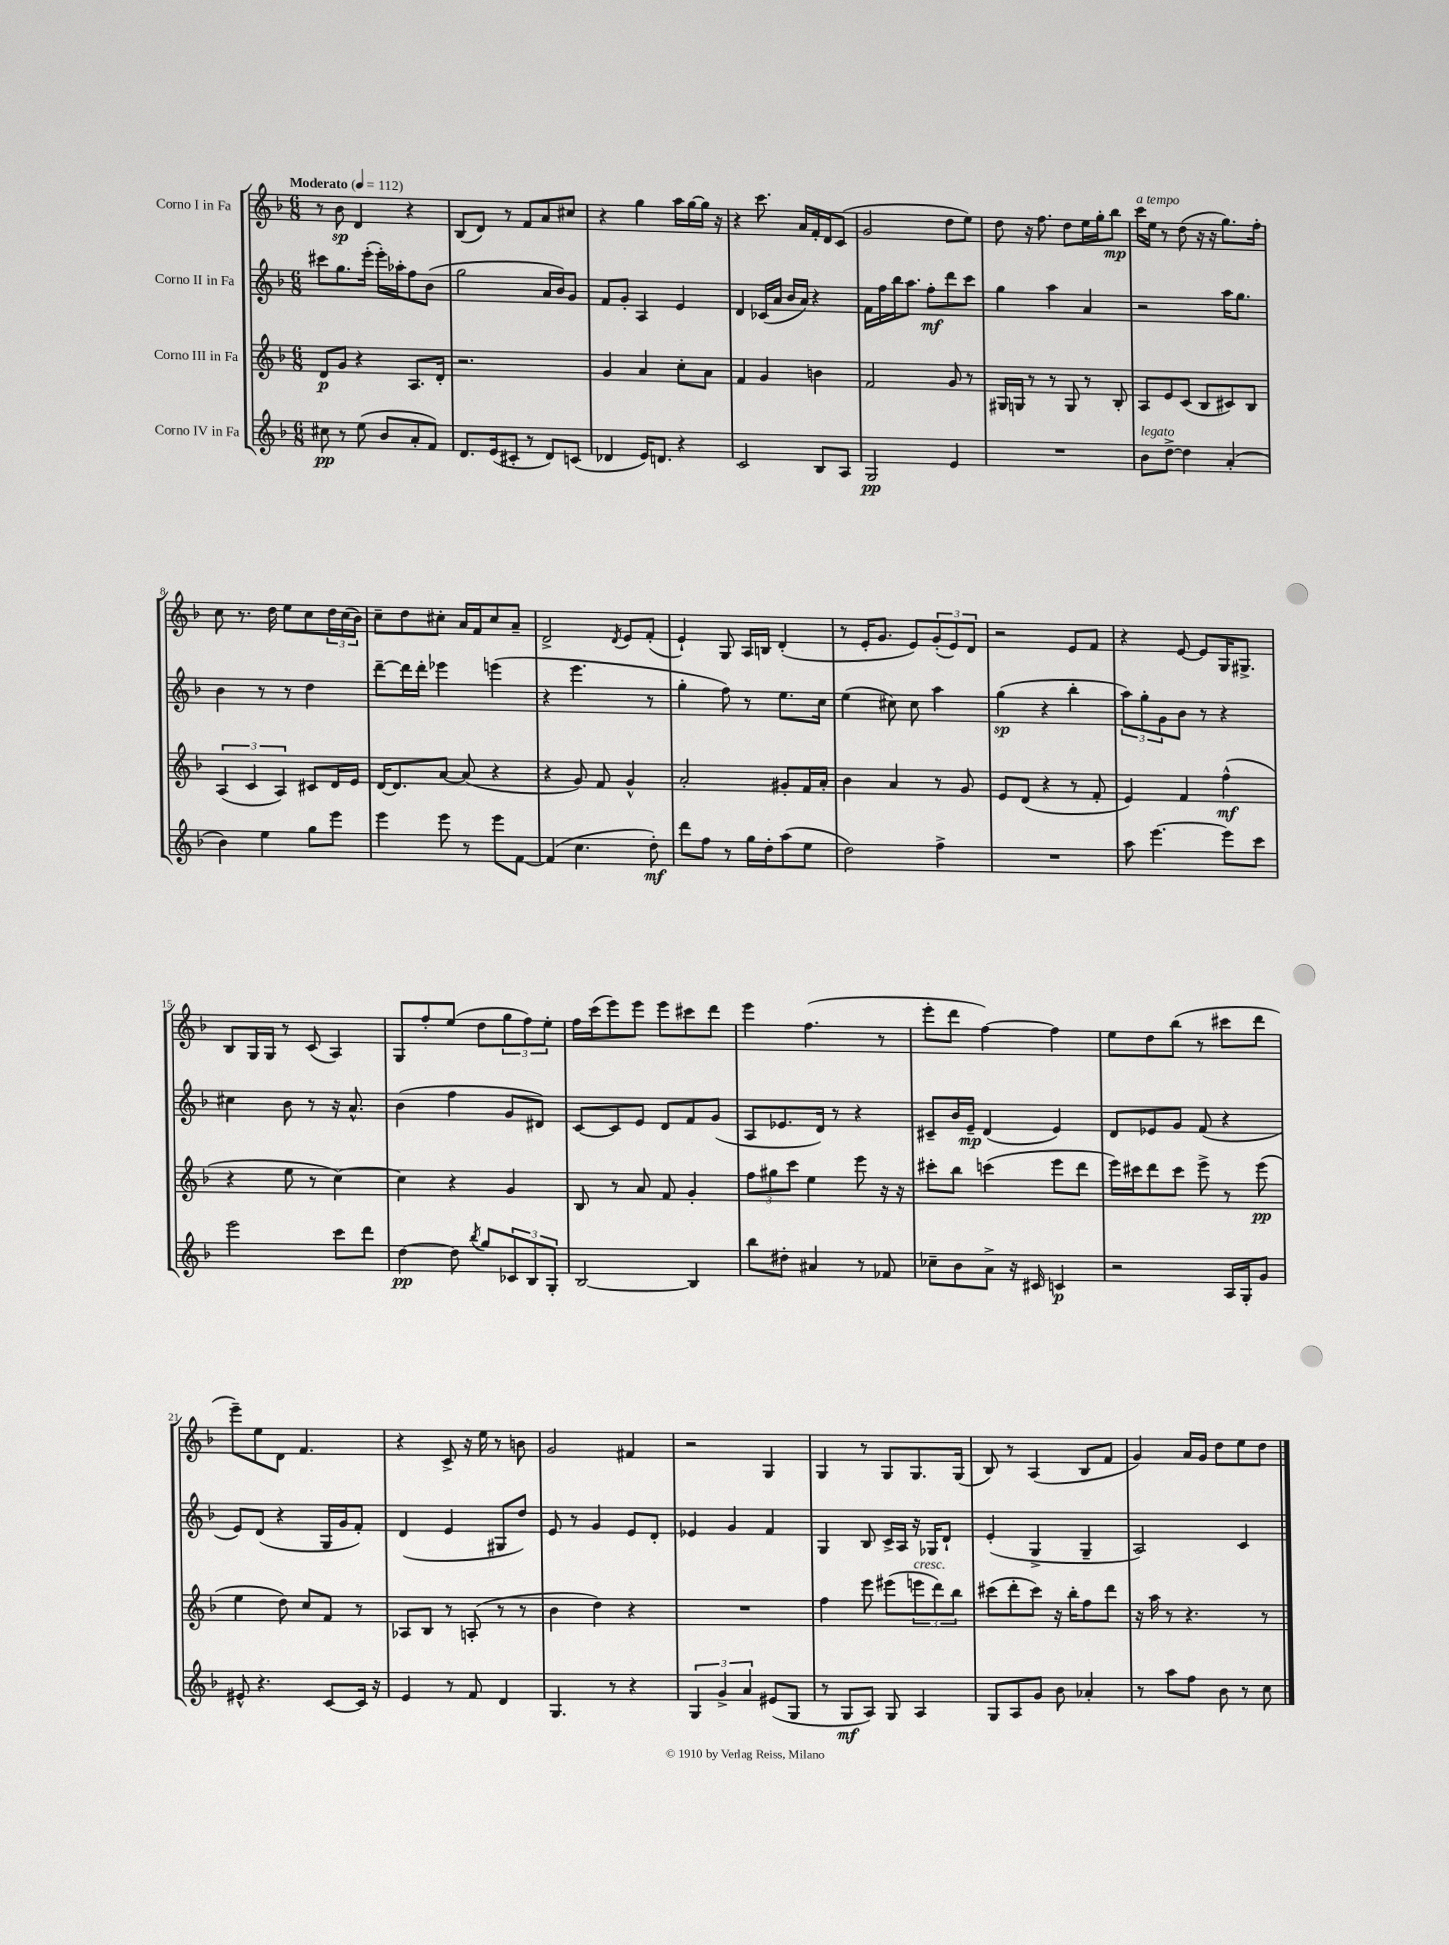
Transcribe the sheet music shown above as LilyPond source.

<<
\new StaffGroup <<
\new Staff = "s0" \with { instrumentName = "Corno I in Fa" } {
    \clef treble \key f \major \numericTimeSignature \time 6/8 \tempo "Moderato" 4 = 112
    r8 bes'8\sp d'4 r4 |
    bes8( d'8) r8 f'8 a'8 cis''8 |
    r4 g''4 a''16 g''16~ g''16 r16 |
    r4 c'''8. a'16 f'16-. d'16 c'8( |
    g'2 d''8 e''8) |
    d''8 r16 f''8. d''8 e''16 g''16-. bes''8\mp |
    c'''16^\markup { \italic "a tempo" } e''16 r8 d''8( r16 r16 g''8.) f''16-. |
    c''8 r8. d''16 e''8 c''8 \tuplet 3/2 { d''16 c''16( bes'16) } |
    c''8-- d''8 cis''8-. a'16 f'16 cis''8 a'8-- |
    d'2-> \acciaccatura { d'8 } e'8 f'8-.( |
    e'4-!) g8 a16 b16 d'4-.( |
    r8 e'16-. g'8. e'8) \tuplet 3/2 { g'8-.( e'8) d'8 } |
    r2 e'8 f'8 |
    r4 e'8~ e'8 g16 gis8.-> |
    bes8 g16 g16 r8 c'8( a4) |
    g8 f''8-. e''8( d''8 \tuplet 3/2 { g''8 f''8) e''8-. } |
    f''16 c'''16( e'''8) e'''8 e'''8 cis'''8 d'''8 |
    e'''4 f''4.( r8 |
    e'''8-. d'''8 f''4~) f''4 |
    e''8 d''8 bes''8( r8 cis'''8 d'''8 |
    e'''8--) e''8 d'8 f'4. |
    r4 c'8-> r16 e''16 r8 b'8 |
    g'2 fis'4 |
    r2 g4 |
    g4 r8 g8 g8. g16( |
    bes8) r8 a4( bes8 f'8 |
    g'4) a'16 g'16 d''8 e''8 d''8 \bar "|." |
}
\new Staff = "s1" \with { instrumentName = "Corno II in Fa" } {
    \clef treble \key f \major \numericTimeSignature \time 6/8
    cis'''8 g''8. e'''16-.( e'''16-.) aes''16-. f''8 bes'8( |
    g''2 a'16 bes'16) g'8 |
    f'8 g'8-. a4 e'4 |
    d'4 ces'16( a'16 bes'16 a'16) r4 |
    f'16 f''16 bes''16 a''8. f''8-.\mf d'''8 c'''8 |
    g''4 a''4 a'4 |
    r2 a''16 g''8. |
    bes'4 r8 r8 d''4 |
    d'''8~-- d'''16 d'''16-. ees'''4 e'''4( |
    r4 e'''4. r8 |
    g''4-. f''8) r8 e''8. c''16 |
    e''4( cis''8) cis''8 a''4 |
    g''4\sp( r4 bes''4-. |
    \tuplet 3/2 { a''8) g''8-. g'8 } bes'8 r8 r4 |
    cis''4 bes'8 r8 r16 a'8.-^ |
    bes'4( f''4 g'8 dis'8) |
    c'8~ c'8 e'8 d'8 f'8 g'8( |
    a8 ees'8. d'16) r8 r4 |
    cis'8-- bes'16 e'16--\mp d'4( e'4) |
    d'8 ees'8 g'8 f'8( r4 |
    e'8) d'8( r4 g16 g'16 f'8-.) |
    d'4( e'4 gis8 d''8) |
    e'8 r8 g'4 e'8 d'8-. |
    ees'4 g'4 f'4 |
    g4 bes8 c'16-> a16 r16 ges16 d'8-! |
    e'4-.( g4-> g4-- |
    a2) c'4 \bar "|." |
}
\new Staff = "s2" \with { instrumentName = "Corno III in Fa" } {
    \clef treble \key f \major \numericTimeSignature \time 6/8
    d'8\p g'8 r4 a8. d'16-. |
    r2. |
    g'4 a'4 c''8-. a'8 |
    f'4 g'4 b'4 |
    f'2 g'8 r8 |
    gis16 g16 r8 r8 g8 r8 bes8-. |
    a8 e'8 c'8( bes8 cis'8) bes8 |
    \tuplet 3/2 { a4( c'4 a4) } cis'8 d'16 e'16 |
    d'16~ d'8. a'8~ a'8( r4 |
    r4 g'8) f'8 g'4-^ |
    a'2-. gis'8-. f'16 a'16-. |
    bes'4 a'4 r8 g'8 |
    e'8 d'8( r4 r8 f'8-. |
    e'4) f'4 f''4-^\mf( |
    r4 e''8 r8 c''4~) |
    c''4 r4 g'4 |
    bes8 r8 a'8 f'8 g'4-. |
    \tuplet 3/2 { f''8 gis''8 c'''8 } e''4 e'''8 r16 r16 |
    cis'''8-. bes''8 c'''4( e'''8 d'''8 |
    e'''16) cis'''16 d'''8 cis'''8 e'''8-> r8 e'''8\pp( |
    e''4 d''8) c''8 f'8 r8 |
    aes8 bes8 r8 a8-.( r8 r8 |
    bes'4 d''4) r4 |
    R2. |
    f''4 e'''8 eis'''8( \tuplet 3/2 { e'''8^\markup { \italic "cresc." } d'''8) bes''8 } |
    cis'''8( d'''8-. cis'''8) r16 bes''16-. f''8 d'''8 |
    r16 a''16 r8 r4. r8 \bar "|." |
}
\new Staff = "s3" \with { instrumentName = "Corno IV in Fa" } {
    \clef treble \key f \major \numericTimeSignature \time 6/8
    cis''8\pp r8 e''8( bes'8 a'8-. f'8) |
    d'8. e'16( cis'8-. r8 d'8) c'8( |
    des'4 e'16) d'8. r4 |
    c'2 bes8 a8 |
    g2\pp e'4 |
    R2. |
    bes'8^\markup { \italic "legato" } d''8~-> d''4 a'4-.( |
    bes'4) e''4 g''8 e'''8 |
    e'''4 e'''8 r8 e'''8 f'8~ |
    f'4( c''4. d''8-.\mf) |
    d'''8 f''8 r8 g''16 d''16-. a''8( e''8 |
    d''2) f''4-> |
    R2. |
    a''8 e'''4.~ e'''8 c'''8 |
    e'''2 c'''8 d'''8 |
    d''4~\pp d''8 \acciaccatura { bes''8 } g''8 \tuplet 3/2 { ces'8 bes8 g8-. } |
    bes2~ bes4 |
    bes''8 dis''8-. ais'4 r8 fes'8 |
    ces''8-- bes'8 a'8-> r16 cis'16 c'4\p |
    r2 a16 g16-. g'8 |
    eis'8-^ r4. c'8~ c'16 r16 |
    e'4 r8 f'8 d'4 |
    g4. r8 r4 |
    \tuplet 3/2 { g4 g'4-> a'4 } eis'8( g8 |
    r8 g8\mf a8) g8 a4 |
    g8 a8 g'8 bes'8 aes'4-. |
    r8 a''8 f''8 bes'8 r8 c''8 \bar "|." |
}
>>
>>
